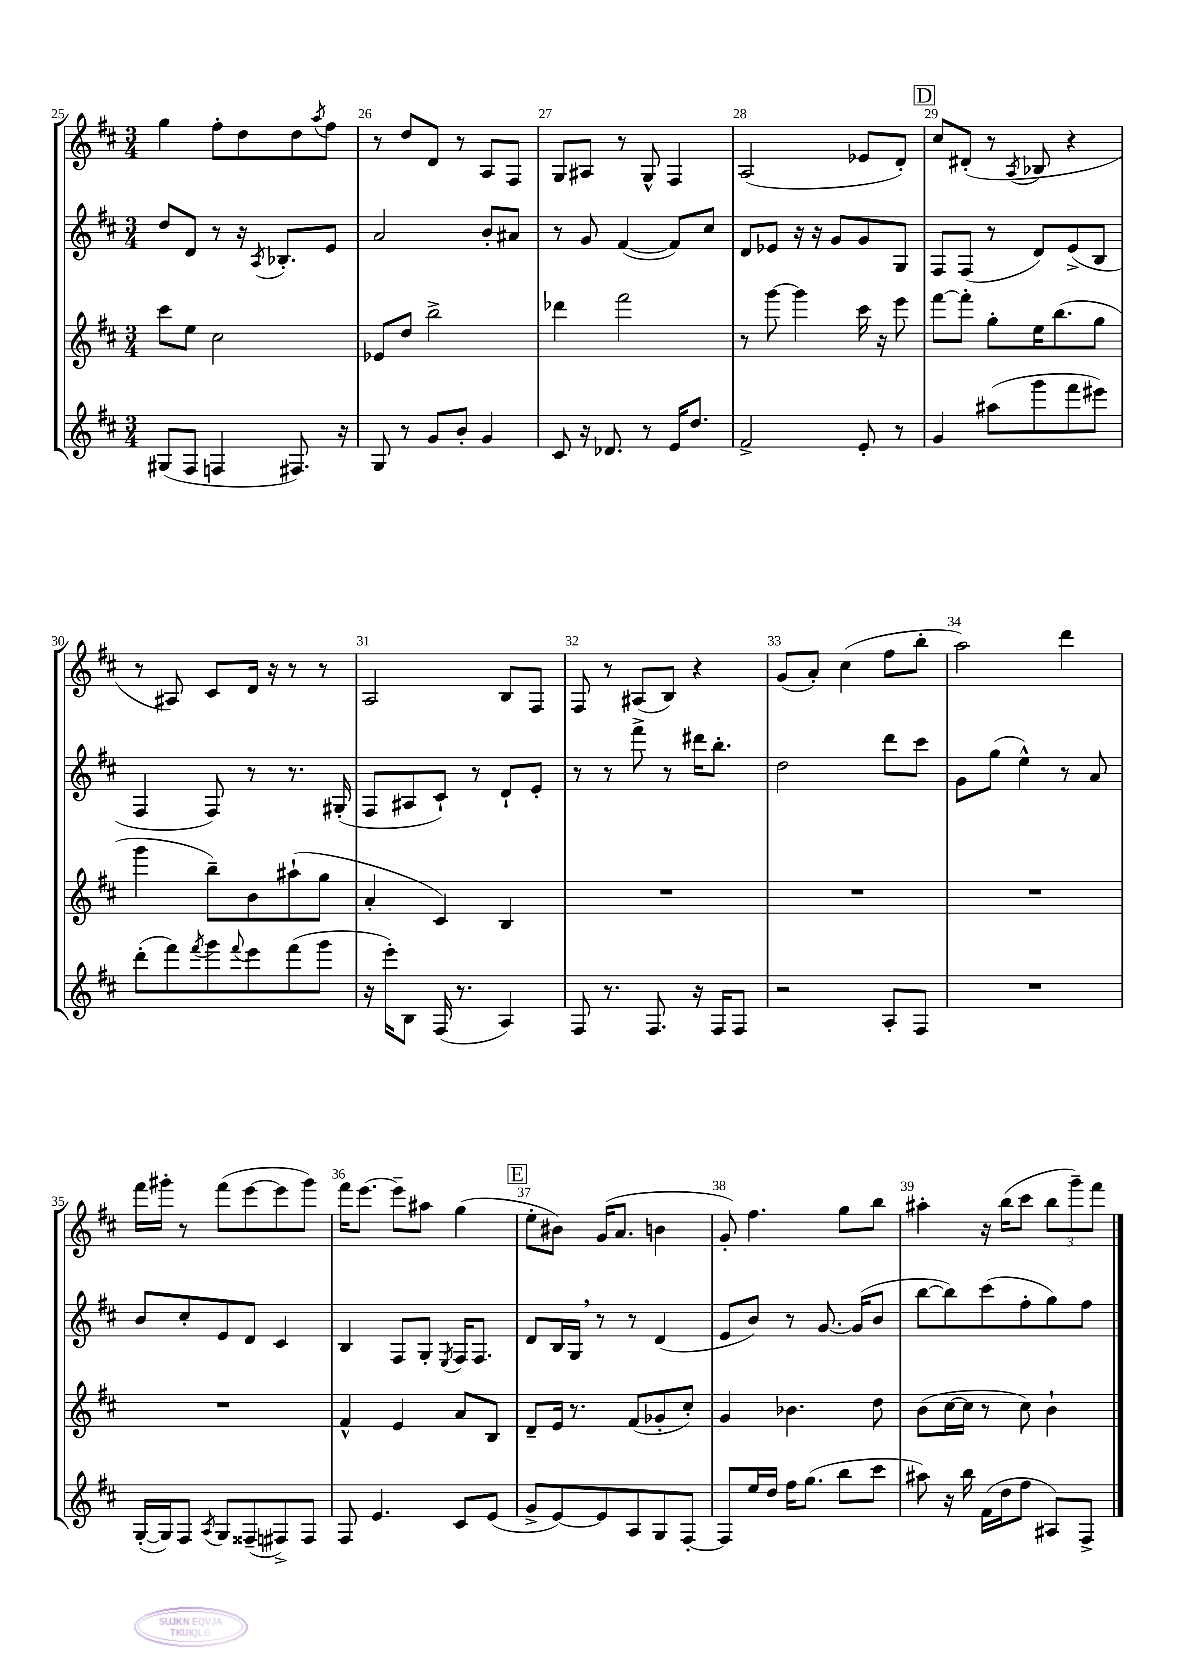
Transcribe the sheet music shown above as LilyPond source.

<<
\new StaffGroup <<
\new Staff = "s0" {
    \clef treble \key d \major \numericTimeSignature \time 3/4
    g''4 fis''8-. d''8 d''8 \acciaccatura { a''8 } fis''8 |
    r8 d''8 d'8 r8 a8 fis8 |
    g8 ais8 r8 g8-^ fis4 |
    a2( ees'8 d'8-.) |
    \mark \markup { \box "D" } cis''8 dis'8-.( r8 \acciaccatura { a8 } bes8 r4 |
    r8 ais8) cis'8 d'16 r16 r8 r8 |
    a2 b8 fis8 |
    fis8 r8 ais8( b8) r4 |
    g'8( a'8-.) cis''4( fis''8 b''8-. |
    a''2) d'''4 |
    fis'''16 gis'''16-. r8 fis'''8( e'''8~ e'''8 gis'''8) |
    fis'''16 e'''8.~ e'''8-- ais''8 g''4( |
    \mark \markup { \box "E" } e''8-. bis'8) g'16( a'8. b'4 |
    g'8-.) fis''4. g''8 b''8 |
    ais''4-. r16 b''16( cis'''8 \tuplet 3/2 { b''8 g'''8--) fis'''8 } \bar "|." |
}
\new Staff = "s1" {
    \clef treble \key d \major \numericTimeSignature \time 3/4
    d''8 d'8 r8 r16 \acciaccatura { a8 } bes8.-. e'8 |
    a'2 b'8-. ais'8 |
    r8 g'8 fis'4~( fis'8) cis''8 |
    d'8 ees'8 r16 r16 g'8 g'8 g8 |
    \mark \markup { \box "D" } fis8 fis8( r8 d'8) e'8->( b8 |
    fis4 fis8) r8 r8. gis16-.( |
    fis8 ais8 cis'8-!) r8 d'8-! e'8-. |
    r8 r8 fis'''8-> r8 dis'''16 b''8.-. |
    d''2 d'''8 cis'''8 |
    g'8 g''8( e''4-^) r8 a'8 |
    b'8 cis''8-. e'8 d'8 cis'4 |
    b4 fis8 g8-. \acciaccatura { e8 } fis16 fis8. |
    \mark \markup { \box "E" } d'8 b16 g16 \breathe r8 r8 d'4( |
    e'8 b'8) r8 g'8.~ g'16( b'8 |
    b''8~ b''8) cis'''8( fis''8-. g''8) fis''8 \bar "|." |
}
\new Staff = "s2" {
    \clef treble \key d \major \numericTimeSignature \time 3/4
    cis'''8 e''8 cis''2 |
    ees'8 d''8 b''2-> |
    des'''4 fis'''2 |
    r8 g'''8~ g'''4 cis'''16 r16 e'''8 |
    \mark \markup { \box "D" } fis'''8~ fis'''8-. g''8-. e''16 b''8.( g''8 |
    g'''4 b''8--) b'8 ais''8-!( g''8 |
    a'4-. cis'4) b4 |
    R2. |
    R2. |
    R2. |
    R2. |
    fis'4-^ e'4 a'8 b8 |
    \mark \markup { \box "E" } d'8-- e'16 r8. fis'8( ges'8-. cis''8-.) |
    g'4 bes'4. d''8 |
    b'8( cis''16~ cis''16 r8 cis''8) b'4-! \bar "|." |
}
\new Staff = "s3" {
    \clef treble \key d \major \numericTimeSignature \time 3/4
    gis8( fis8 f4 fis8.) r16 |
    g8 r8 g'8 b'8-. g'4 |
    cis'8 r16 des'8. r8 e'16 d''8. |
    fis'2-> e'8-. r8 |
    \mark \markup { \box "D" } g'4 ais''8( g'''8 fis'''8 eis'''8) |
    d'''8-.( fis'''8) \acciaccatura { fis'''8 } g'''8 \appoggiatura { fis'''8 } e'''8 fis'''8( g'''8 |
    r16 e'''16-.) b8 fis16( r8. a4) |
    fis8 r8. fis8. r16 fis16 fis8 |
    r2 a8-. fis8 |
    R2. |
    g16~-.( g16) fis8 \acciaccatura { a8 } g8 fisis8--( fis8->) fis8 |
    fis8 e'4. cis'8 e'8( |
    \mark \markup { \box "E" } g'8-> e'8~) e'8 a8 g8 fis8~-. |
    fis8 e''16 d''16 fis''16 g''8.( b''8 cis'''8 |
    ais''8) r16 b''16 fis'16( d''16 fis''8 ais8) fis8-> \bar "|." |
}
>>
>>
\layout { \context { \Score currentBarNumber = #25 \override BarNumber.break-visibility = ##(#f #t #t) barNumberVisibility = #all-bar-numbers-visible } }
